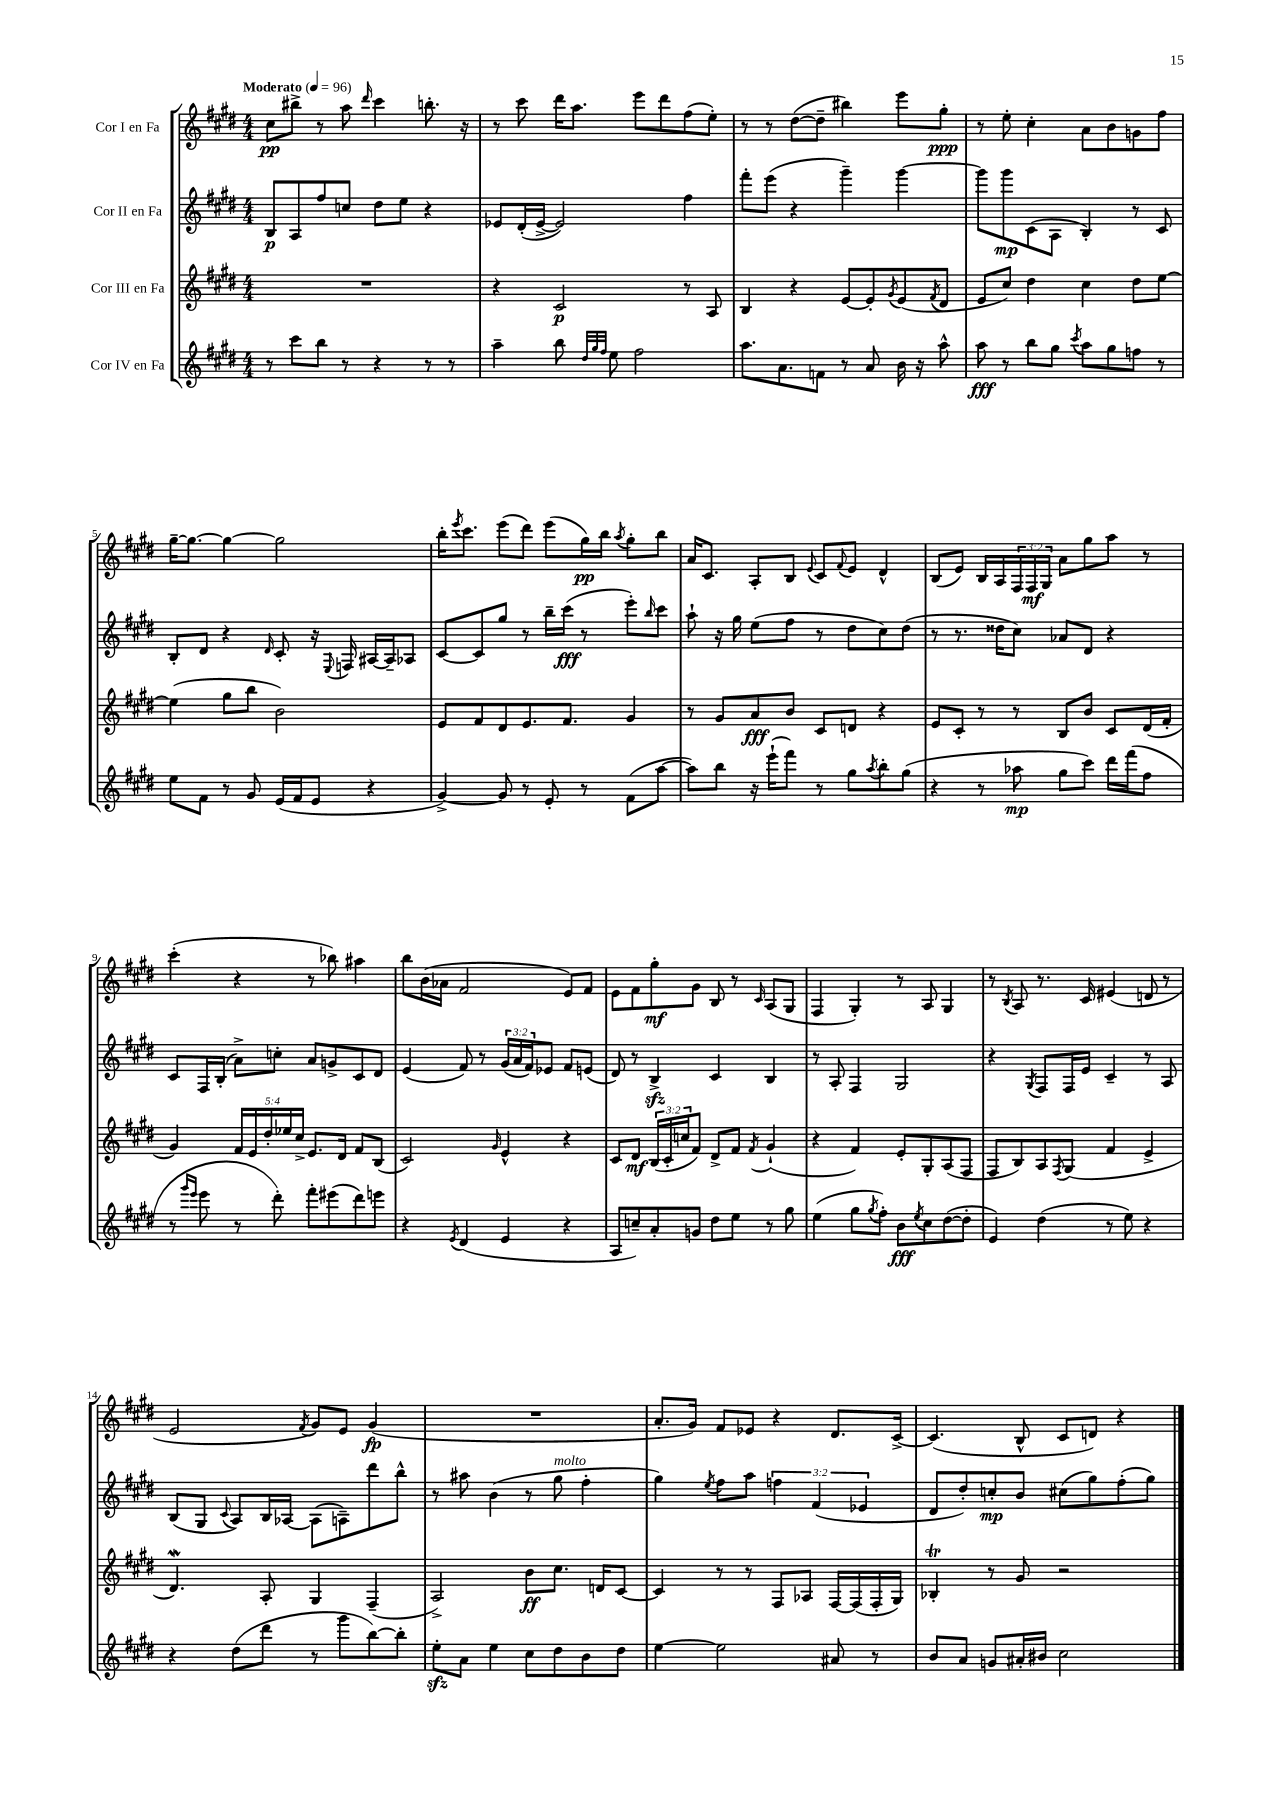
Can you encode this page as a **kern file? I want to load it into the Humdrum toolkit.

**kern	**dynam	**kern	**dynam	**kern	**dynam	**kern	**dynam
*part4	*part4	*part3	*part3	*part2	*part2	*part1	*part1
*staff4	*staff4	*staff3	*staff3	*staff2	*staff2	*staff1	*staff1
*I"Cor IV en Fa	*	*I"Cor III en Fa	*	*I"Cor II en Fa	*	*I"Cor I en Fa	*
*clefG2	*	*clefG2	*	*clefG2	*	*clefG2	*
*k[f#c#g#d#]	*	*k[f#c#g#d#]	*	*k[f#c#g#d#]	*	*k[f#c#g#d#]	*
*M4/4	*	*M4/4	*	*M4/4	*	*M4/4	*
*MM96	*	*MM96	*	*MM96	*	*MM96	*
=1	=1	=1	=1	=1	=1	=1	=1
!	!	!	!	!	!	!LO:TX:a:B:t=Moderato	!
8r	.	1r	.	8B/L	p	8cc#\L	pp
8ccc#\L	.	.	.	8A/	.	8bb#X^\J	.
8bb\J	.	.	.	8ff#/	.	8r	.
8r	.	.	.	8ccn/J	.	8aa\	.
.	.	.	.	.	.	16qqddd#/	.
4r	.	.	.	8dd#\L	.	4ccc#\	.
.	.	.	.	8ee\J	.	.	.
8r	.	.	.	4r	.	8.bbn'\	.
8r	.	.	.	.	.	.	.
.	.	.	.	.	.	16r	.
=2	=2	=2	=2	=2	=2	=2	=2
4aa~\	.	4r	.	8e-X/L	.	8r	.
.	.	.	.	(16d#'/L	.	8ccc#\	.
.	.	.	.	[16e-^/JJ	.	.	.
8bb\	.	2c#/	p	2e-/])	.	16ddd#\KL	.
.	.	.	.	.	.	8.aa\J	.
32qqdd#/LLL	.	.	.	.	.	.	.
32qqgg#/	.	.	.	.	.	.	.
32qqff#/JJJ	.	.	.	.	.	.	.
8ee\	.	.	.	.	.	.	.
2ff#\	.	.	.	.	.	8eee\L	.
.	.	.	.	.	.	8ddd#\	.
.	.	8r	.	4ff#\	.	(8ff#\	.
.	.	8A/	.	.	.	8ee'\J)	.
=3	=3	=3	=3	=3	=3	=3	=3
8.aa\L	.	4B/	.	8fff#'\L	.	8r	.
.	.	.	.	(8eee\J	.	8r	.
8.a\	.	.	.	.	.	.	.
.	.	4r	.	4r	.	([8dd#\L	.
8fn\J	.	.	.	.	.	8dd#~\J]	.
8r	.	[8e/L	.	4ggg#~\)	.	4bb#X\)	.
8a/	.	8e'/]	.	.	.	.	.
.	.	8qg#/	.	.	.	.	.
16b\	.	(8e/	.	[4ggg#\	.	8eee\L	.
16r	.	.	.	.	.	.	.
.	.	8qf#/	.	.	.	.	.
8aa^^\	.	8d#/J	.	.	.	8gg#'\J	ppp
=4	=4	=4	=4	=4	=4	=4	=4
8aa\	fff	8e/L	.	8ggg#\L]	.	8r	.
8r	.	8cc#/J)	.	8ggg#\	mp	8ee'\	.
8bb\L	.	4dd#\	.	(8c#\	.	4cc#'\	.
8gg#\J	.	.	.	8A\J	.	.	.
8qccc#/	.	.	.	.	.	.	.
8aa\L	.	4cc#\	.	4B'/)	.	8a\L	.
8gg#\	.	.	.	.	.	8b\	.
8ffn\J	.	8dd#\L	.	8r	.	8gn\	.
8r	.	[8ee\J	.	8c#/	.	8ff#\J	.
!!LO:LB:g=z
=5	=5	=5	=5	=5	=5	=5	=5
8ee\L	.	(4ee\]	.	8B'/L	.	[16gg#~\KL	.
.	.	.	.	.	.	8.gg#\J_	.
8f#\J	.	.	.	8d#/J	.	.	.
8r	.	8gg#\L	.	4r	.	4gg#\_	.
8g#/	.	8bb\J	.	.	.	.	.
.	.	.	.	16qqd#/	.	.	.
(16e/LL	.	2b\)	.	8c#'/	.	2gg#\]	.
16f#/J	.	.	.	.	.	.	.
8e/J	.	.	.	16r	.	.	.
.	.	.	.	8qqE/	.	.	.
.	.	.	.	16Fn/	.	.	.
4r	.	.	.	[16A#X/LL	.	.	.
.	.	.	.	16A#~/J]	.	.	.
.	.	.	.	8A-X/J	.	.	.
=6	=6	=6	=6	=6	=6	=6	=6
[4g#^/)	.	8e/L	.	[8c#/L	.	16bb'\KL	.
.	.	.	.	.	.	8qeee/	.
.	.	.	.	.	.	8.ccc#\J	.
.	.	8f#/	.	8c#/]	.	.	.
8g#/]	.	8d#/	.	8gg#/J	.	(8eee\L	.
8r	.	8.e/	.	8r	.	8ddd#\J)	.
8e'/	.	.	.	16bb~\LL	.	(8eee\L	.
.	.	8.f#/J	.	(16ccc#\JJ	fff	.	.
8r	.	.	.	8r	.	16gg#\L)	pp
.	.	.	.	.	.	16bb\JJ	.
.	.	.	.	.	.	8qaa/	.
(8f#\L	.	4g#/	.	8eee'\L)	.	8gg#'\L	.
.	.	.	.	16qqbb/	.	.	.
[8aa\J	.	.	.	8ccc#\J	.	8bb\J	.
=7	=7	=7	=7	=7	=7	=7	=7
8aa\L])	.	8r	.	8aa`\	.	16a/KL	.
.	.	.	.	.	.	8.c#/J	.
8bb\J	.	8g#/L	.	16r	.	.	.
.	.	.	.	16gg#\	.	.	.
16r	.	8a/	fff	(8ee\L	.	8A'/L	.
(16eee`\KL	.	.	.	.	.	.	.
8fff#\J)	.	8b/J	.	8ff#\J	.	8B/J	.
.	.	.	.	.	.	8qqe/	.
8r	.	8c#/L	.	8r	.	8c#/L	.
.	.	.	.	.	.	8qqf#/	.
8gg#\L	.	8dn/J	.	8dd#\L	.	8e/J	.
8qaa/	.	.	.	.	.	.	.
8bb'\	.	4r	.	8cc#\)	.	4d#^^/	.
(8gg#\J	.	.	.	(8dd#\J	.	.	.
=8	=8	=8	=8	=8	=8	=8	=8
4r	.	8e/L	.	8r	.	(8B/L	.
.	.	8c#'/J	.	8.r	.	8e/J)	.
8r	.	8r	.	.	.	16B/LL	.
.	.	.	.	16dd##X\KL	.	16A/	.
8aa-X\	mp	8r	.	8cc#\J)	.	24F#/	.
.	.	.	.	.	.	24F#/	mf
.	.	.	.	.	.	24G#/JJ	.
8gg#\L	.	8B/L	.	8a-X/L	.	8a\L	.
8ccc#\J)	.	8b/J	.	8d#/J	.	8gg#\	.
16ddd#\LL	.	8c#/L	.	4r	.	8aa\J	.
(16fff#\J	.	.	.	.	.	.	.
8ff#\J	.	(16d#/L	.	.	.	8r	.
.	.	16f#'/JJ	.	.	.	.	.
!!LO:LB:g=z
=9	=9	=9	=9	=9	=9	=9	=9
8r	.	4g#/)	.	8c#/L	.	(4ccc#'\	.
16qqggg#/LL	.	.	.	.	.	.	.
16qqeee/JJ	.	.	.	.	.	.	.
8eee\	.	.	.	16F#/L	.	.	.
.	.	.	.	(16B'/JJ	.	.	.
8r	.	20f#/LL	.	8a^\L)	.	4r	.
.	.	20e/	.	.	.	.	.
.	.	20dd#'/	.	.	.	.	.
8ddd#'\)	.	.	.	8ccn'\J	.	.	.
.	.	20ee-X/	.	.	.	.	.
.	.	20cc#^/JJ	.	.	.	.	.
8fff#'\L	.	8.e/L	.	8a/L	.	8r	.
(8eee#X\	.	.	.	8gn^/	.	8bb-X\)	.
.	.	16d#/Jk	.	.	.	.	.
8ddd#\)	.	8f#/L	.	8c#/	.	4aa#X\	.
8eeen\J	.	(8B/J	.	8d#/J	.	.	.
=10	=10	=10	=10	=10	=10	=10	=10
4r	.	2c#/)	.	(4e/	.	8bb\L	.
.	.	.	.	.	.	(16b\L	.
.	.	.	.	.	.	16a-X\JJ	.
8qe/	.	.	.	.	.	.	.
(4d#/	.	.	.	8f#/)	.	2f#/	.
.	.	.	.	8r	.	.	.
.	.	16qqg#/	.	.	.	.	.
4e/	.	4e^^/	.	(24g#/LL	.	.	.
.	.	.	.	24a/	.	.	.
.	.	.	.	24f#/J)	.	.	.
.	.	.	.	8e-X/J	.	.	.
4r	.	4r	.	8f#/L	.	8e/L)	.
.	.	.	.	(8en/J	.	8f#/J	.
=11	=11	=11	=11	=11	=11	=11	=11
8A/L	.	8c#/L	.	8d#/)	.	8e\L	.
8ccn~/)	.	8d#/J	mf	8r	.	8f#\	.
8a'/	.	(24B/LL	.	4Bzz^/	.	8gg#'\	mf
.	.	24c#'/	.	.	.	.	.
.	.	24ccn/J	.	.	.	.	.
8gn/J	.	8f#/J)	.	.	.	8g#\J	.
8dd#\L	.	8d#^/L	.	4c#/	.	8B/	.
8ee\J	.	8f#/J	.	.	.	8r	.
.	.	8qf#/	.	.	.	16qqc#/	.
8r	.	(4g#`/	.	4B/	.	(8A/L	.
8gg#\	.	.	.	.	.	8G#/J	.
=12	=12	=12	=12	=12	=12	=12	=12
(4ee\	.	4r	.	8r	.	4F#/	.
.	.	.	.	8A'/	.	.	.
8gg#\L	.	4f#/)	.	4F#/	.	4G#'/)	.
8qgg#/	.	.	.	.	.	.	.
8ff#'\J)	.	.	.	.	.	.	.
8b\L	fff	8e'/L	.	2G#/	.	8r	.
8qee/	.	.	.	.	.	.	.
8cc#\	.	8G#'/	.	.	.	8A/	.
([8dd#\	.	(8A/	.	.	.	4G#/	.
8dd#'\J]	.	8F#/J	.	.	.	.	.
=13	=13	=13	=13	=13	=13	=13	=13
4e/)	.	8F#/L	.	4r	.	8r	.
.	.	.	.	.	.	8qB/	.
.	.	8B/)	.	.	.	8A/	.
.	.	.	.	8qG#/	.	.	.
(4dd#\	.	8A/	.	8F#/L	.	8.r	.
.	.	8qF#/	.	.	.	.	.
.	.	(8G#/J	.	16F#/L	.	.	.
.	.	.	.	16e/JJ	.	16c#/	.
8r	.	4f#/	.	4c#~/	.	(4e#X/	.
8ee\)	.	.	.	.	.	.	.
4r	.	4e^/	.	8r	.	8dn/	.
.	.	.	.	8A/	.	8r	.
!!LO:LB:g=z
=14	=14	=14	=14	=14	=14	=14	=14
4r	.	4.d#W/)	.	(8B/L	.	2e/	.
.	.	.	.	8G#/J	.	.	.
.	.	.	.	8qqc#/	.	.	.
(8dd#\L	.	.	.	8A/L)	.	.	.
8ddd#\J	.	8A'/	.	16B/L	.	.	.
.	.	.	.	[16A-X/JJ	.	.	.
.	.	.	.	.	.	8qf#/	.
8r	.	4G#/	.	(8A-\L]	.	8g#/L)	.
8ggg#\L	.	.	.	8An~\)	.	8e/J	.
[8bb\)	.	(4F#~/	.	8ddd#\	.	(4g#/	fp
8bb'\J]	.	.	.	8bb^^\J	.	.	.
=15	=15	=15	=15	=15	=15	=15	=15
8eezz'\L	.	2A^/)	.	8r	.	1r	.
8a\J	.	.	.	8aa#X\	.	.	.
4ee\	.	.	.	(4b\	.	.	.
8cc#\L	.	8b\L	ff	8r	.	.	.
!	!	!	!	!LO:TX:a:i:t=molto	!	!	!
8dd#\	.	8.cc#\J	.	8gg#\	.	.	.
8b\	.	.	.	4ff#'\	.	.	.
.	.	16dn/KL	.	.	.	.	.
8dd#\J	.	[8c#/J	.	.	.	.	.
=16	=16	=16	=16	=16	=16	=16	=16
[4ee\	.	4c#/]	.	4gg#\)	.	8.a'/L	.
.	.	.	.	.	.	16g#/Jk)	.
.	.	.	.	8qee/	.	.	.
2ee\]	.	8r	.	8ff#\L	.	8f#/L	.
.	.	8r	.	8aa\J	.	8e-X/J	.
.	.	8F#/L	.	6ffn\	.	4r	.
.	.	8A-X/J	.	.	.	.	.
.	.	.	.	(6f#/	.	.	.
8a#X/	.	[16F#/LL	.	.	.	8.d#/L	.
.	.	(16F#/]	.	.	.	.	.
.	.	.	.	6e-X/	.	.	.
8r	.	16F#'/	.	.	.	.	.
.	.	16G#/JJ)	.	.	.	[16c#^/Jk	.
=17	=17	=17	=17	=17	=17	=17	=17
8b/L	.	4B-XT'/	.	8d#/L	.	(4.c#/]	.
8a/J	.	.	.	8dd#'/)	.	.	.
8gn/L	.	8r	.	8ccn'/	mp	.	.
16a#X'/L	.	8g#/	.	8b/J	.	8B^^/	.
16b#X/JJ	.	.	.	.	.	.	.
2cc#\	.	2r	.	(8cc#X\L	.	8c#/L	.
.	.	.	.	8gg#\)	.	8dn/J)	.
.	.	.	.	(8ff#'\	.	4r	.
.	.	.	.	8gg#\J)	.	.	.
==	==	==	==	==	==	==	==
*-	*-	*-	*-	*-	*-	*-	*-
